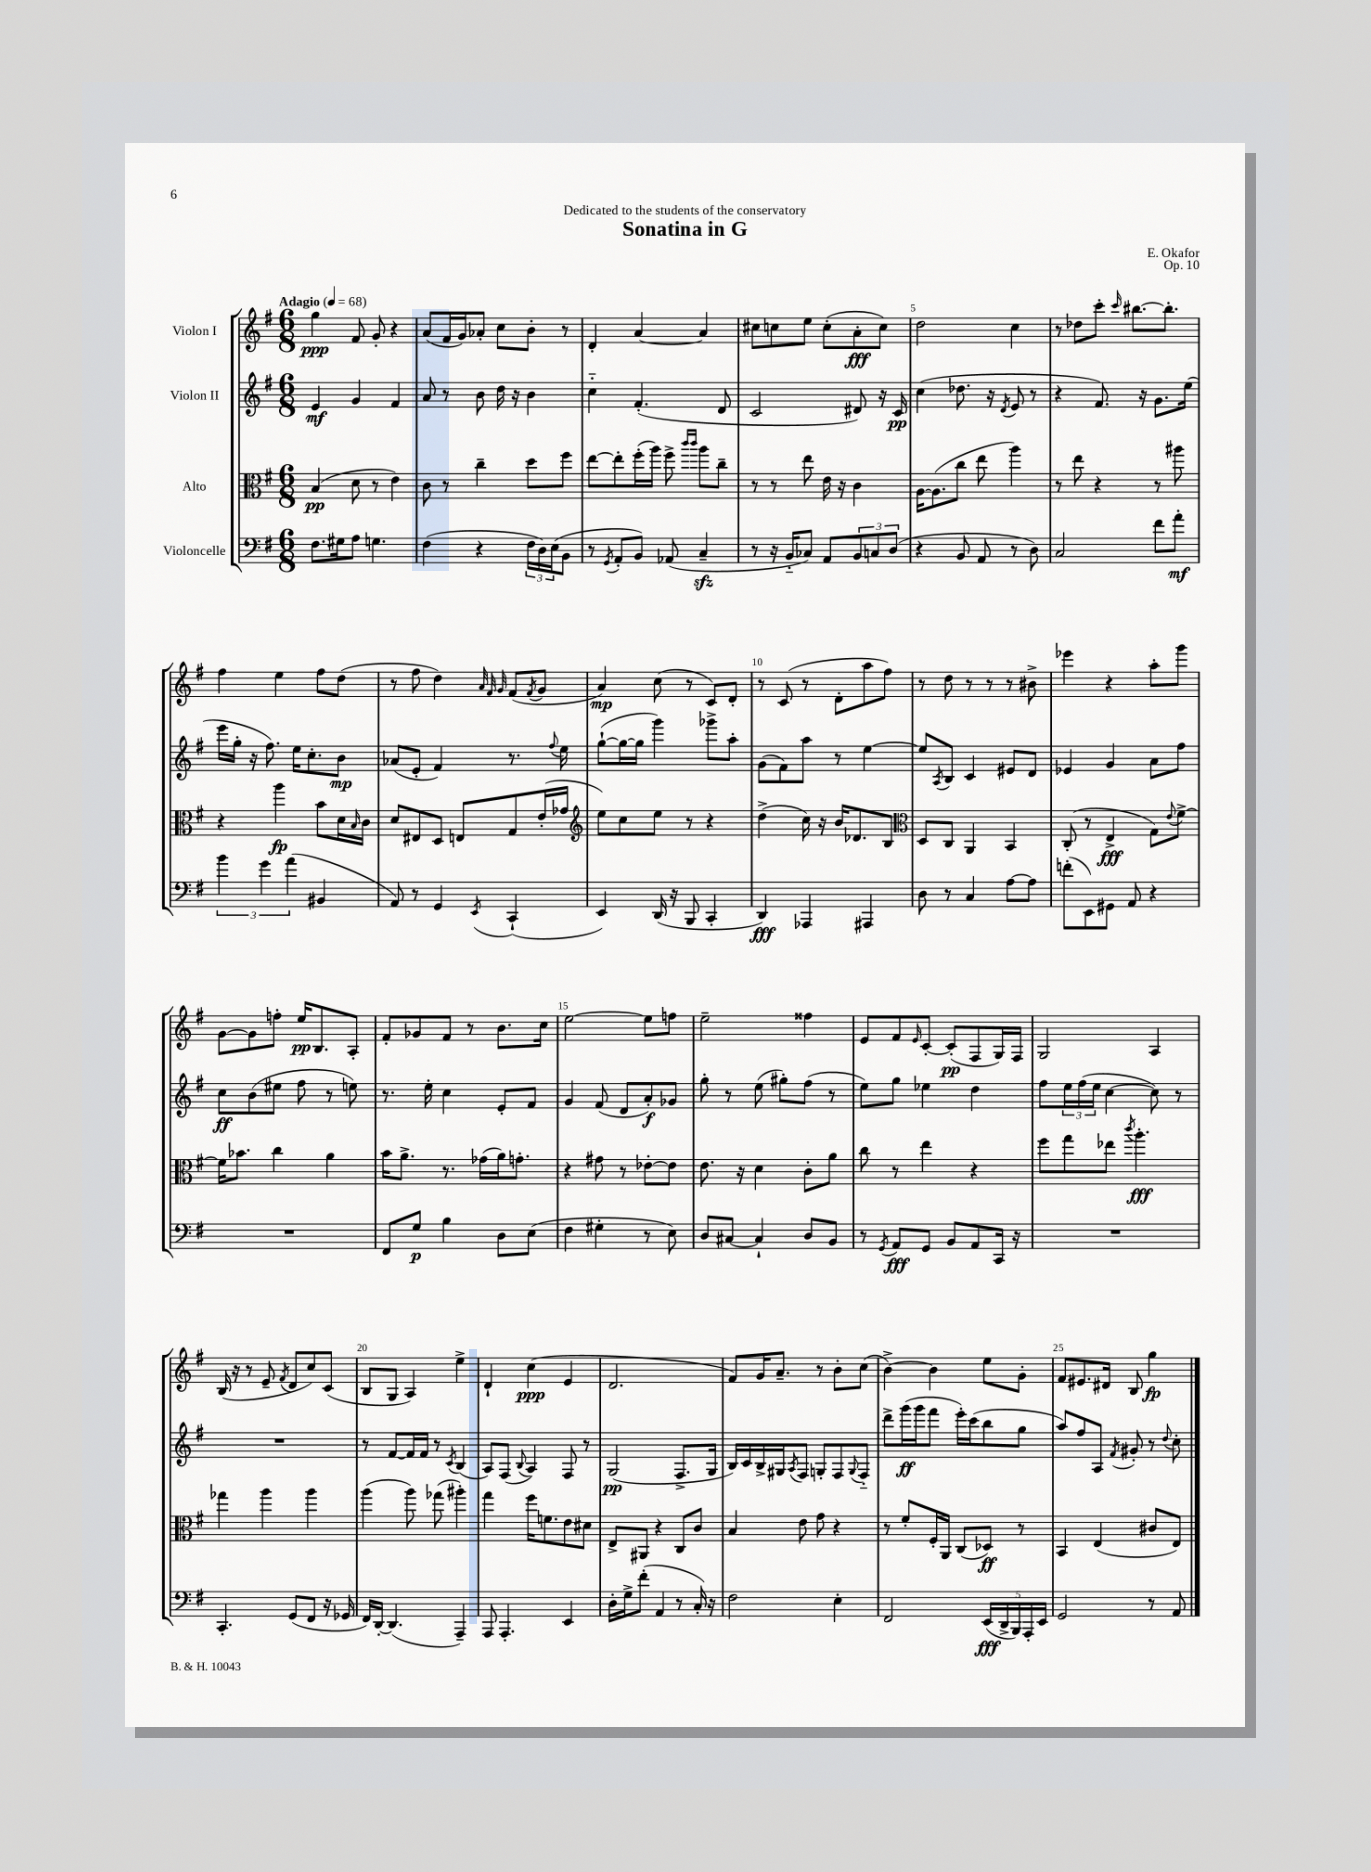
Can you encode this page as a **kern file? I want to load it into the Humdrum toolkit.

**kern	**kern	**kern	**kern
*staff4	*staff3	*staff2	*staff1
*clefF4	*clefC3	*clefG2	*clefG2
*k[f#]	*k[f#]	*k[f#]	*k[f#]
*M6/8	*M6/8	*M6/8	*M6/8
*MM68	*MM68	*MM68	*MM68
8.F#	(4B	4e	4gg
16G#	.	.	.
8A	8d	4g	8f#
4.G	8r	.	8g'
.	4e)	4f#	4r
=	=	=	=
(4F#	8c	8a	(8a
.	8r	8r	16f#
.	.	.	16g)
4r	4cc~	8b	8a-'
.	.	16dd	8cc
.	.	16r	.
24F#	8dd	4b	8b'
24D)	.	.	.
(24E	.	.	.
8BB	8ff#	.	8r
=	=	=	=
8r	[8ee	4cc'~	4d'
8qGG	.	.	.
8AA'	8ee']	.	.
8BB)	(16ff#'	(4.f#'	[4a
.	16aa)	.	.
(8AA-	8ff#^	.	.
.	16qqccc	.	.
.	16qqccc	.	.
4C~	8aa	.	4a]
.	8cc~	8d	.
=	=	=	=
8r	8r	2c	8cc#
16r	8r	.	8cc
16BB'~	.	.	.
8C-)	8ee	.	8ee
8AA	16e	.	(8cc'
.	16r	.	.
12BB	4c	8d#)	8a'
12C	.	.	.
.	.	16r	8cc)
(12D	.	.	.
.	.	16c	.
=	=	=	=
4r	[16A	(4cc	2dd
.	(8.A]	.	.
8BB	8cc	8.dd-	.
8AA	8ee	.	.
.	.	16r	.
.	.	8qd	.
8r	4aa)	8e	4cc
8D)	.	8r	.
=	=	=	=
2C	8r	4r	8r
.	8ee	.	8dd-
.	4r	8.f#)	8ccc'
.	.	.	16qqccc
.	.	.	[8.bb#
.	.	16r	.
8f#	8r	8.g	.
.	.	.	8.bb#']
8a'	8aa#	.	.
.	.	(16ee	.
=	=	=	=
6b	4r	16eee	4ff#
.	.	16gg'	.
.	.	16r	.
6g	.	.	.
.	.	8.ff#)	.
.	4aa	.	4ee
(6a	.	.	.
.	.	16ee	.
.	.	8.cc'	.
4BB#	8b	.	8ff#
.	16d	8b	(8dd
.	16qqB	.	.
.	16c	.	.
=	=	=	=
8AA)	8d	(8a-	8r
8r	8E#	8e'	8ff#
4GG	8D	4f#)	4dd)
.	8E	.	.
.	.	.	32qqa
.	.	.	32qqf#
8qEE	.	.	32qqg
(4CC`	8G	8.r	(8f#
.	.	.	8qf#
.	(16e'	.	8g
.	.	8qqff#	.
.	16g-	16ee	.
=	=	=	=
*	*clefG2	*	*
4EE)	8ee)	([8gg`	4a)
.	8cc	16gg_	.
.	.	16gg]	.
(16DD	8ee	4ggg)	(8cc
16r	.	.	.
8BBB	8r	.	8r
4CC'	4r	8ggg-^	8c)
.	.	8aa'	8d'
=	=	=	=
4DD)	(4dd^	(8g	8r
.	.	8f#)	(8c
4AAA-	16cc)	8aa	8r
.	16r	.	.
.	16b	8r	8d'
.	8.d-	.	.
4AAA#	.	[4ee	8aa
.	8B	.	8ff#)
=	=	=	=
*	*clefC3	*	*
8D	8D	8ee]	8r
.	.	8qA	.
8r	8C	8B	8dd
4C	4AA	4c	8r
.	.	.	8r
[8A	4BB	8e#	8r
8A]	.	8d	8b#^
=	=	=	=
(8f'	(8C'	4e-	4eee-
8EE)	8r	.	.
8GG#	4E^	4g	4r
8AA	.	.	.
4r	8G)	8a	8aa'
.	8qqe	.	.
.	[8f#^	8ff#	8ggg
=	=	=	=
2.r	16f#]	8cc	[8g
.	8.b-	.	.
.	.	(8b	8g]
.	4cc	8ee#	8ff'
.	.	8ff#	16ee
.	.	.	8.B
.	4a	8r	.
.	.	8ee)	8A'
=	=	=	=
8FF#	16b	8.r	8f#'
.	8.a^	.	.
8G	.	.	8g-
.	.	16ee'	.
4B	8.r	4cc	8f#
.	.	.	8r
.	(16g-	.	.
8D	16a)	8e'	8.b
.	8.g'	.	.
(8E	.	8f#	.
.	.	.	16cc
=	=	=	=
4F#	4r	4g	[2ee
4G#'	8g#	(8f#	.
.	8r	8d	.
8r	[8e-'	8a')	8ee]
8E)	8e-]	8g-	8ff
=	=	=	=
8D	8.e	8gg'	2ee~
[8C#	.	8r	.
.	16r	.	.
4C#`]	4d	(8ee	.
.	.	8gg#')	.
8D	8c'	(8ff#	4ff##
8BB	8a	8r	.
=	=	=	=
8r	8cc	8ee)	8e
8qGG	.	.	.
8AA	8r	8gg	8f#
.	.	.	16qqe
8GG	4ee	4ee-	[8c'
8BB	.	.	(8c']
8AA	4r	4dd	8F#
16CC	.	.	16G)
16r	.	.	16F#
=	=	=	=
2.r	8ff#	8ff#	2G
.	8gg	24ee	.
.	.	(24ff#	.
.	.	24ee	.
.	8ee-	[4cc	.
.	8qccc	.	.
.	4.aa'	.	.
.	.	8cc])	4A
.	.	8r	.
=	=	=	=
4.CC'	4gg-	2.r	(16B
.	.	.	16r
.	.	.	8r
.	4aa	.	8e~
.	.	.	8qf#
(8GG	.	.	8d
8FF#	4aa	.	8cc)
16r	.	.	(8c
16GG-	.	.	.
=	=	=	=
16FF#)	(4aa	8r	8B
[16DD'	.	.	.
(4.DD]	.	[8f#	8G
.	8aa)	16f#]	4A)
.	.	16f#	.
.	(8gg-	8r	.
.	.	8qc	.
4AAA~)	4aa#')	(4B	4ee^
=	=	=	=
8AAA	4gg	8A)	4d`
4.AAA'	.	(8F#	.
.	.	8qqB	.
.	16ff#	4A)	(4cc
.	8.f	.	.
4EE	8e	8F#	4e
.	8d#	8r	.
=	=	=	=
16D'	8E^	(2G	2.d
16G^	.	.	.
(8f#'	8AA#	.	.
4AA	4r	.	.
8r	8C	8.F#^	.
16C')	8c	.	.
16r	.	16G	.
=	=	=	=
2F#	4B	16B)	8f#)
.	.	16c	.
.	.	16B^	16g
.	.	16G#	8.a~
.	.	8qA	.
.	8e	8F#	.
.	8g	8G'	8r
4E'	4r	8F#	8b'
.	.	8qqG	.
.	.	8F#'~	(8cc
=	=	=	=
2FF#	8r	8ddd^	[4b^)
.	8f#'	(16ggg	.
.	.	16ggg	.
.	16F#'	8fff#	4b]
.	16AA	.	.
.	(8C	16eee')	.
.	.	(16ccc	.
(20EE	8D-)	8bb	8ee
20DD^	.	.	.
20BBB)	.	.	.
.	8r	8gg	8g'
20AAA'	.	.	.
20EE	.	.	.
=	=	=	=
2GG	4BB	8aa)	8f#
.	.	8ff#	8.e#
.	(4E	8A	.
.	.	.	16d#
.	.	8qf#	.
.	.	8g#'	8B
8r	8c#	8r	4gg
.	.	8qqdd	.
8AA	8E)	8cc'	.
==	==	==	==
*-	*-	*-	*-
